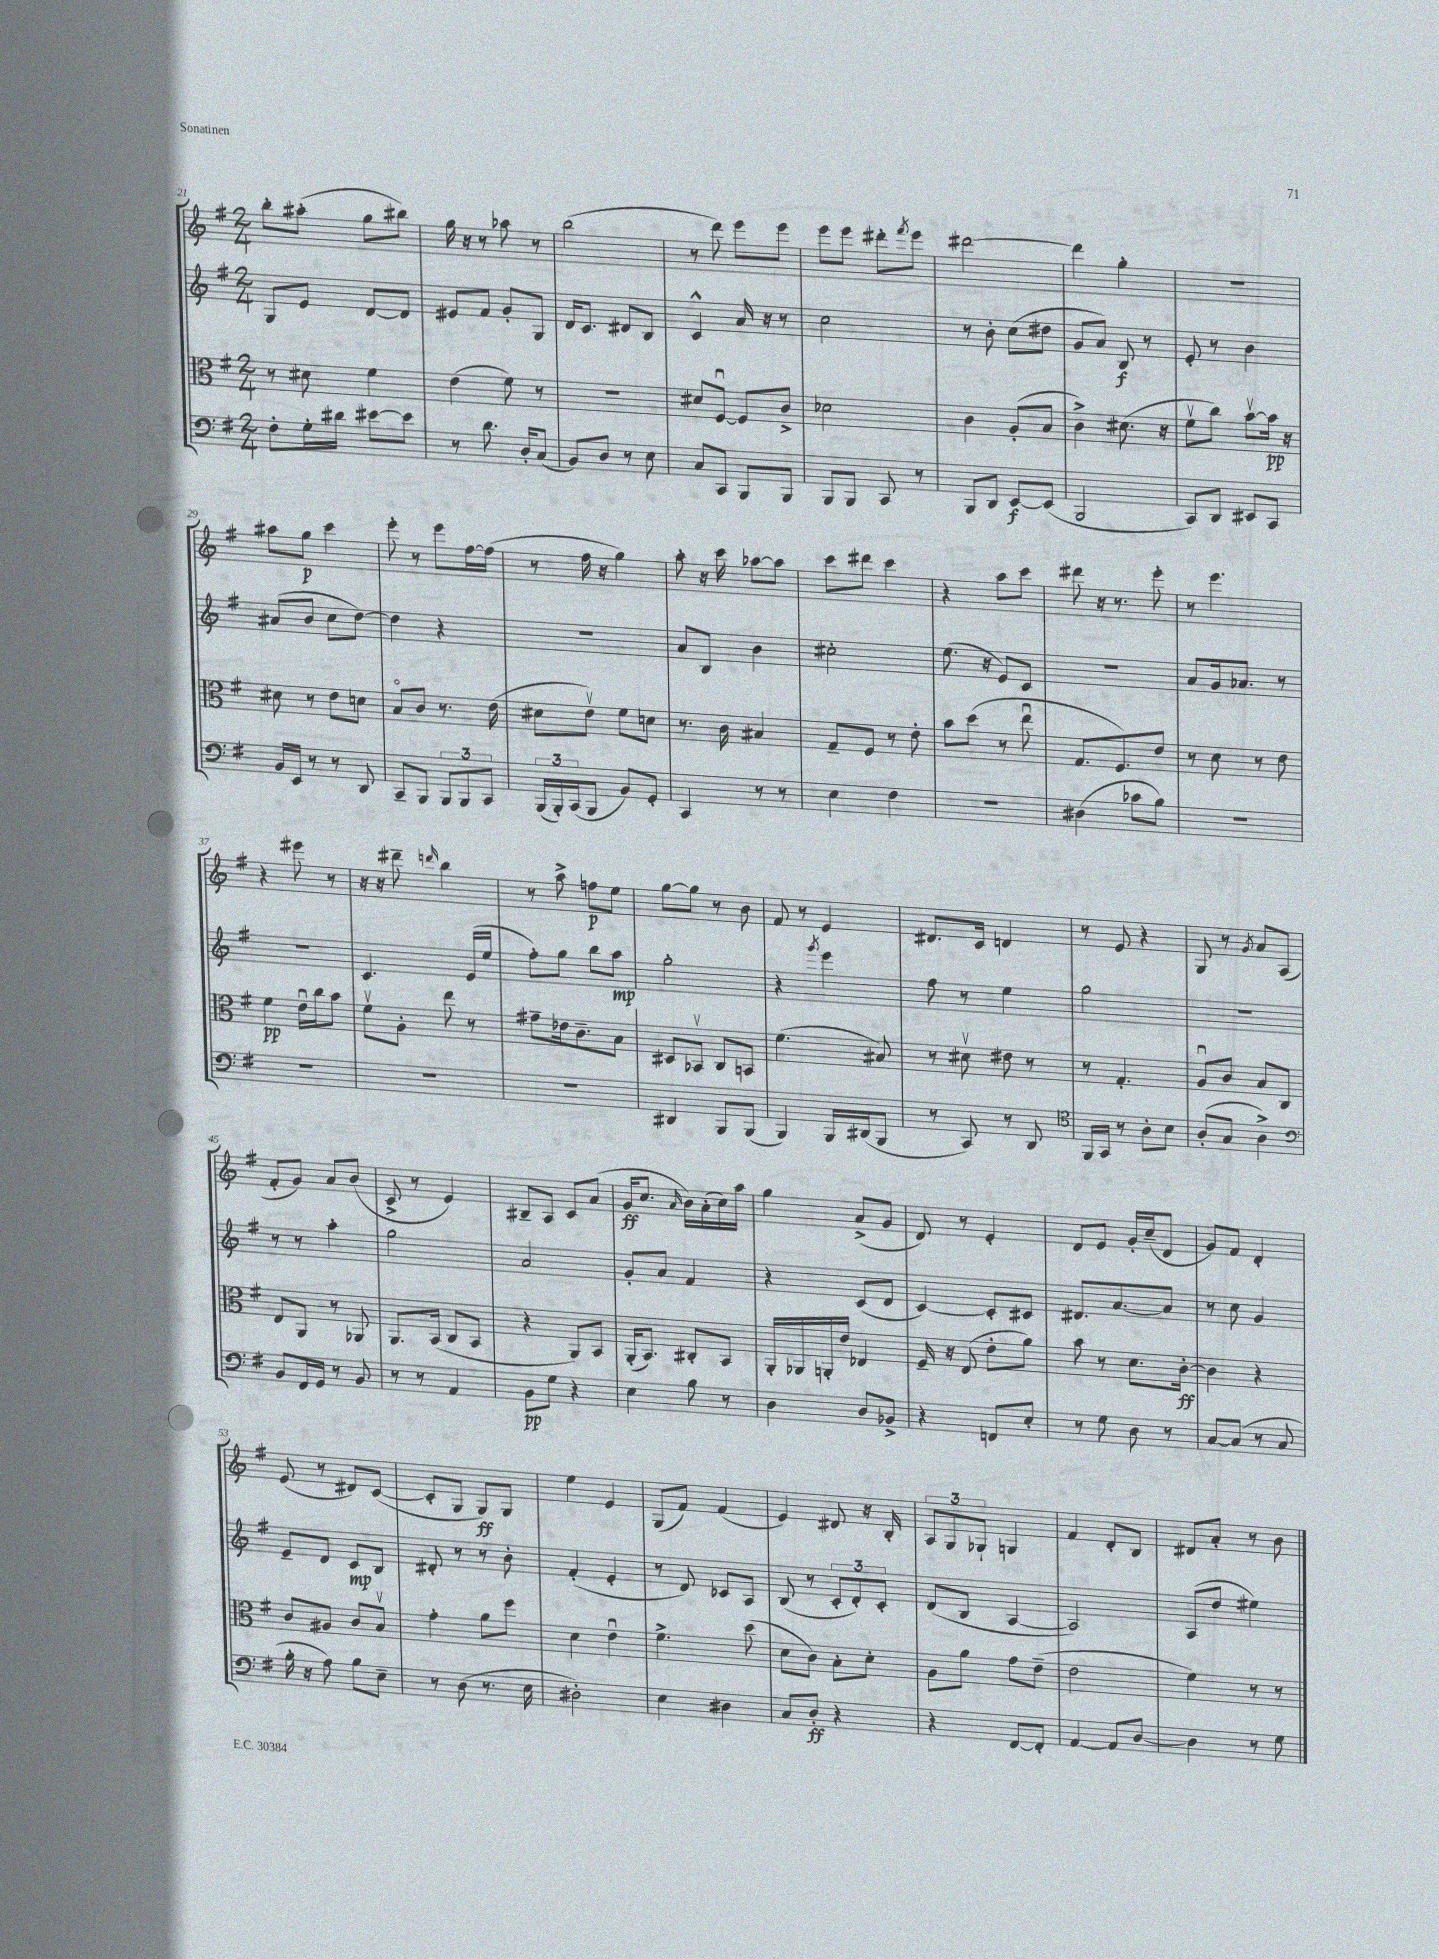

**kern	**dynam	**kern	**dynam	**kern	**dynam	**kern	**dynam
*part4	*part4	*part3	*part3	*part2	*part2	*part1	*part1
*staff4	*staff4	*staff3	*staff3	*staff2	*staff2	*staff1	*staff1
*clefF4	*	*clefC3	*	*clefG2	*	*clefG2	*
*k[f#]	*	*k[f#]	*	*k[f#]	*	*k[f#]	*
*M2/4	*	*M2/4	*	*M2/4	*	*M2/4	*
=21	=21	=21	=21	=21	=21	=21	=21
8F#'\L	.	8r	.	8G/L	.	8bb'\L	.
16G'\L	.	8d#X\	.	8e/J	.	(8aa#X'\J	.
16d#X\JJ	.	.	.	.	.	.	.
[8e#X\L	.	4f#\	.	[8d/L	.	8gg\L	.
8e#\J]	.	.	.	8d/J]	.	8bb#X\J)	.
=22	=22	=22	=22	=22	=22	=22	=22
8r	.	(4e\	.	8e#X/L	.	16gg\	.
.	.	.	.	.	.	16r	.
8.d\	.	.	.	8f#/J	.	8r	.
.	.	8f#\)	.	8g'/L	.	8aa-X\	.
16D'/KL	.	.	.	.	.	.	.
(8C/J	.	8r	.	8G/J	.	8r	.
=23	=23	=23	=23	=23	=23	=23	=23
8BB/L)	.	2r	.	16d/KL	.	(2bb\	.
.	.	.	.	8.c/J	.	.	.
8D/J	.	.	.	.	.	.	.
8r	.	.	.	8d#X/L	.	.	.
8E\	.	.	.	8B/J	.	.	.
=24	=24	=24	=24	=24	=24	=24	=24
8C/L	.	8d#X/L	.	4c^^/	.	8r	.
8CC/J	.	[8F#u/J	.	.	.	8ddd\)	.
8BBB/L	.	8F#/L]	.	16a/	.	8eee\L	.
.	.	.	.	16r	.	.	.
8BBB/J	.	8c^/J	.	8r	.	8eee\J	.
=25	=25	=25	=25	=25	=25	=25	=25
8BBB/L	.	2d-X\	.	2cc\	.	8eee\L	.
8BBB/J	.	.	.	.	.	8eee\J	.
8CC/	.	.	.	.	.	8ddd#X'\L	.
.	.	.	.	.	.	8qfff#/	.
8r	.	.	.	.	.	8eee\J	.
=26	=26	=26	=26	=26	=26	=26	=26
8BBB/L	.	4c\	.	8r	.	[2ddd#X\	.
8DD/J	.	.	.	8b'\	.	.	.
[8EE/L	f	(8A'/L	.	(8cc\L	.	.	.
(8EE/J]	.	8B/J	.	8dd#X\J	.	.	.
=27	=27	=27	=27	=27	=27	=27	=27
2BBB/	.	4c^\)	.	8g/L	.	4ddd#\]	.
.	.	.	.	8a/J)	.	.	.
.	.	(8.d#X\	.	8B/	f	4gg'\	.
.	.	.	.	8r	.	.	.
.	.	16r	.	.	.	.	.
=28	=28	=28	=28	=28	=28	=28	=28
8CC/L)	.	8f#v\L	.	8e'/	.	2r	.
8DD/J	.	8cc\J)	.	8r	.	.	.
8EE#X/L	.	[8bv\L	.	4b\	.	.	.
8CC/J	.	16b\Jk]	pp	.	.	.	.
.	.	16r	.	.	.	.	.
!!LO:LB:g=z
=29	=29	=29	=29	=29	=29	=29	=29
16BB/LL	.	8d#X\	.	(8a#X/L	.	8aa#X\L	.
16EE/JJ	.	.	.	.	.	.	.
8r	.	8r	.	8b/J	.	8gg\J	p
8r	.	8e\L	.	8cc\L	.	4ccc\	.
8DD/	.	8dn\J	.	[8dd\J)	.	.	.
=30	=30	=30	=30	=30	=30	=30	=30
8CC~/L	.	8B/L	.	4dd\]	.	8eee'\	.
8BBB/J	.	8c/J	.	.	.	8r	.
12BBB/L	.	8.r	.	4r	.	8eee\L	.
12BBB/	.	.	.	.	.	.	.
.	.	.	.	.	.	[16ff#\L	.
12CC/J	.	.	.	.	.	.	.
.	.	(16e\	.	.	.	(16ff#\JJ]	.
=31	=31	=31	=31	=31	=31	=31	=31
(24BBB/LL	.	8d#X\L	.	2r	.	8r	.
24BBB'/)	.	.	.	.	.	.	.
(24CC/J	.	.	.	.	.	.	.
8BBB/J	.	8ev\J)	.	.	.	16ff#\	.
.	.	.	.	.	.	16r	.
8BB/L)	.	8f#\L	.	.	.	4gg\)	.
8GG'/J	.	8dn\J	.	.	.	.	.
=32	=32	=32	=32	=32	=32	=32	=32
4CC/	.	8.r	.	8a/L	.	8aa'\	.
.	.	.	.	8B/J	.	16r	.
.	.	16c\	.	.	.	16ccc\	.
8r	.	4B#X/	.	4b\	.	[8aa-X\L	.
8r	.	.	.	.	.	8aa-\J]	.
=33	=33	=33	=33	=33	=33	=33	=33
4E\	.	8G~/L	.	2cc#X'\	.	8ccc\L	.
.	.	8F#/J	.	.	.	8ddd#X\J	.
4F#\	.	8r	.	.	.	4ccc\	.
.	.	8e'\	.	.	.	.	.
=34	=34	=34	=34	=34	=34	=34	=34
2r	.	8b\L	.	(8.ee\	.	4r	.
.	.	(8dd\J	.	.	.	.	.
.	.	.	.	16r	.	.	.
.	.	8r	.	8e/L)	.	8aa\L	.
.	.	8eeu\	.	8c/J	.	8ccc\J	.
=35	=35	=35	=35	=35	=35	=35	=35
(4D#X\	.	8.G/L	.	2r	.	8ddd#X\	.
.	.	.	.	.	.	16r	.
.	.	8.F#/)	.	.	.	8.r	.
8c-X\L	.	.	.	.	.	.	.
8B\J)	.	8e/J	.	.	.	8eee'\	.
=36	=36	=36	=36	=36	=36	=36	=36
2r	.	8r	.	8a/L	.	8r	.
.	.	8d\	.	16g/k	.	4.eee\	.
.	.	.	.	8.a-X/J	.	.	.
.	.	8r	.	.	.	.	.
.	.	8e\	.	8r	.	.	.
!!LO:LB:g=z
=37	=37	=37	=37	=37	=37	=37	=37
2r	.	4f#\	pp	2r	.	4r	.
.	.	16eu\LL	.	.	.	8eee#X\	.
.	.	16cc\J	.	.	.	.	.
.	.	8b\J	.	.	.	8r	.
=38	=38	=38	=38	=38	=38	=38	=38
2r	.	8f#v\L	.	4.c/	.	16r	.
.	.	.	.	.	.	16r	.
.	.	8A'\J	.	.	.	8ddd#X~\	.
.	.	.	.	.	.	16qqdddn/	.
.	.	8ee\	.	.	.	4bb\	.
.	.	8r	.	(16e/LL	.	.	.
.	.	.	.	16ee/JJ	.	.	.
=39	=39	=39	=39	=39	=39	=39	=39
2r	.	8g#X~\L	.	8ff#'\L)	.	8r	.
.	.	16e-X\k	.	8gg\J	.	8aa^\	.
.	.	8.c~\	.	.	.	.	.
.	.	.	.	8bb\L	.	8ffn\L	p
.	.	8B\J	.	8aa\J	mp	8ee\J	.
=40	=40	=40	=40	=40	=40	=40	=40
4DD#X/	.	8D#X/L	.	2gg'\	.	[8gg\L	.
.	.	8BB-Xv/J	.	.	.	8gg\J]	.
8BBB/L	.	8C/L	.	.	.	8r	.
(8BBB/J	.	8BBn/J	.	.	.	8b\	.
=41	=41	=41	=41	=41	=41	=41	=41
4BBB/)	.	(4.f#\	.	4r	.	8f#/	.
.	.	.	.	.	.	8r	.
.	.	.	.	8qggg/	.	.	.
16BBB/LL	.	.	.	4eee\	.	4e/	.
(16DD#X/J	.	.	.	.	.	.	.
8BBB/J	.	8B#X/)	.	.	.	.	.
=42	=42	=42	=42	=42	=42	=42	=42
8r	.	8r	.	8ff#\	.	8.d#X/L	.
8CC/)	.	8d#Xv\	.	8r	.	.	.
.	.	.	.	.	.	16c/Jk	.
8r	.	8e#X\	.	4ee\	.	4dn/	.
8DD/	.	8r	.	.	.	.	.
=43	=43	=43	=43	=43	=43	=43	=43
*clefC4	*	*	*	*	*	*	*
16FF#/LL	.	8r	.	2gg\	.	8r	.
16GG/JJ	.	.	.	.	.	.	.
8r	.	4.G'/	.	.	.	8e/	.
8A'\L	.	.	.	.	.	4r	.
8B\J	.	.	.	.	.	.	.
=44	=44	=44	=44	=44	=44	=44	=44
(8A'/L	.	8Au/L	.	2r	.	8G/	.
8G/J	.	8c/J	.	.	.	8r	.
.	.	.	.	.	.	8qg/	.
4A^\)	.	8B/L	.	.	.	8a/L	.
.	.	8C/J	.	.	.	(8A/J	.
!!LO:LB:g=z
=45	=45	=45	=45	=45	=45	=45	=45
*clefF4	*	*	*	*	*	*	*
8BB/L	.	8E/L	.	8r	.	8f#'/L	.
16FF#/L	.	8AA/J	.	8r	.	8g/J)	.
16GG/JJ	.	.	.	.	.	.	.
8r	.	8r	.	4aa'\	.	8a/L	.
8BB/	.	8AA-X/	.	.	.	(8b/J	.
=46	=46	=46	=46	=46	=46	=46	=46
8r	.	8.AA/L	.	2gg\	.	8c^/	.
8r	.	.	.	.	.	8r	.
.	.	(16BB/Jk	.	.	.	.	.
4AA/	.	8C/L	.	.	.	4e/)	.
.	.	8BB/J	.	.	.	.	.
=47	=47	=47	=47	=47	=47	=47	=47
8BB\L	pp	4r	.	2a/	.	8B#X~/L	.
8G\J	.	.	.	.	.	8A/J	.
4r	.	8AA/L)	.	.	.	8c/L	.
.	.	8BB/J	.	.	.	(8a/J	.
=48	=48	=48	=48	=48	=48	=48	=48
4E\	.	(16AA'/KL	.	8g'/L	.	16g/KL	ff
.	.	8.BB/J)	.	.	.	8.cc/J	.
.	.	.	.	8a/J	.	.	.
.	.	.	.	.	.	16qqa/	.
8B\	.	8C#X'/L	.	4f#/	.	16b\LL)	.
.	.	.	.	.	.	(16a'\	.
8r	.	8BB/J	.	.	.	16cc\)	.
.	.	.	.	.	.	16aa\JJ	.
=49	=49	=49	=49	=49	=49	=49	=49
4D\	.	16AA'/LL	.	4r	.	4gg\	.
.	.	16AA-X/	.	.	.	.	.
.	.	16AAn'/	.	.	.	.	.
.	.	16e/JJ	.	.	.	.	.
8D/L	.	4E-X/	.	(8c/L	.	(8a^/L	.
8BB-X^/J	.	.	.	8d/J	.	8g/J	.
=50	=50	=50	=50	=50	=50	=50	=50
4r	.	16F#~/	.	[4c/)	.	8d/)	.
.	.	16r	.	.	.	.	.
.	.	(8E/	.	.	.	8r	.
8FFn/L	.	8e'\L	.	8c'/L]	.	4e'/	.
8E'/J	.	8a\J)	.	8c#X/J	.	.	.
=51	=51	=51	=51	=51	=51	=51	=51
8r	.	8b\	.	8.d#X/L	.	8d/L	.
8G\	.	8r	.	.	.	8e/J	.
.	.	.	.	[8.a/	.	.	.
8D\	.	8.d\L	.	.	.	16g'/LL	.
.	.	.	.	.	.	(16cc~/J	.
8r	.	.	.	8a/J]	.	8d/J	.
.	.	[16c'\Jk	ff	.	.	.	.
=52	=52	=52	=52	=52	=52	=52	=52
[8C/L	.	4c\]	.	8r	.	8g/L)	.
(8C/J]	.	.	.	8cc\	.	8f#/J	.
8r	.	4r	.	4g/	.	4d'/	.
8C/	.	.	.	.	.	.	.
!!LO:LB:g=z
=53	=53	=53	=53	=53	=53	=53	=53
16B'\	.	8c/L	.	8e~/L	.	(8e/	.
16r	.	.	.	.	.	.	.
8A\)	.	8A#X/J	.	8d/J	.	8r	.
8B\L	.	8c/L	.	8c/L	mp	8d#X/L)	.
8E~\J	.	8Bv/J	.	8B/J	.	([8c/J	.
=54	=54	=54	=54	=54	=54	=54	=54
8r	.	4g'\	.	8d#X'/	.	8c'/L]	.
(8D\	.	.	.	8r	.	8G/J	.
8.r	.	8a\L	.	8r	.	8G/L)	ff
.	.	8ff#\J	.	8b'\	.	8G/J	.
16E\	.	.	.	.	.	.	.
=55	=55	=55	=55	=55	=55	=55	=55
2D#X'\)	.	4d\	.	(4f#'/	.	4ee\	.
.	.	4eu\	.	4e'/	.	4e/	.
=56	=56	=56	=56	=56	=56	=56	=56
4E\	.	4.f#^\	.	8r	.	(8G/L	.
.	.	.	.	8d/)	.	8f#/J)	.
4D#X\	.	.	.	8c-X/L	.	(4f#/	.
.	.	(8dd\	.	8A/J	.	.	.
=57	=57	=57	=57	=57	=57	=57	=57
8C/L	.	8d\L	.	(8B/	.	4e/)	.
8D'/J	ff	8c\J)	.	8r	.	.	.
4r	.	8B'\L	.	12c'/L	.	8d#X/	.
.	.	.	.	12d'/)	.	.	.
.	.	8d'\J	.	.	.	16r	.
.	.	.	.	12c'/J	.	.	.
.	.	.	.	.	.	16B'/	.
=58	=58	=58	=58	=58	=58	=58	=58
4r	.	8A\L	.	(8d/L	.	12A/L	.
.	.	.	.	.	.	12G/	.
.	.	8a\J	.	8B/J	.	.	.
.	.	.	.	.	.	12G-X`/J	.
[8FF#/L	.	8g\L	.	[4A/	.	4Gn/	.
8FF#'/J]	.	(8e~\J	.	.	.	.	.
=59	=59	=59	=59	=59	=59	=59	=59
[4AA/	.	2e\	.	2A/])	.	4f#/	.
8AA/L]	.	.	.	.	.	8d'/L	.
[8D/J	.	.	.	.	.	8B/J	.
=60	=60	=60	=60	=60	=60	=60	=60
4D\]	.	4f#\)	.	(8A/L	.	8d#X/L	.
.	.	.	.	8dd/J	.	8a'/J	.
8r	.	8r	.	4ee#X\)	.	8r	.
8G\	.	8r	.	.	.	8b\	.
==	==	==	==	==	==	==	==
*-	*-	*-	*-	*-	*-	*-	*-
